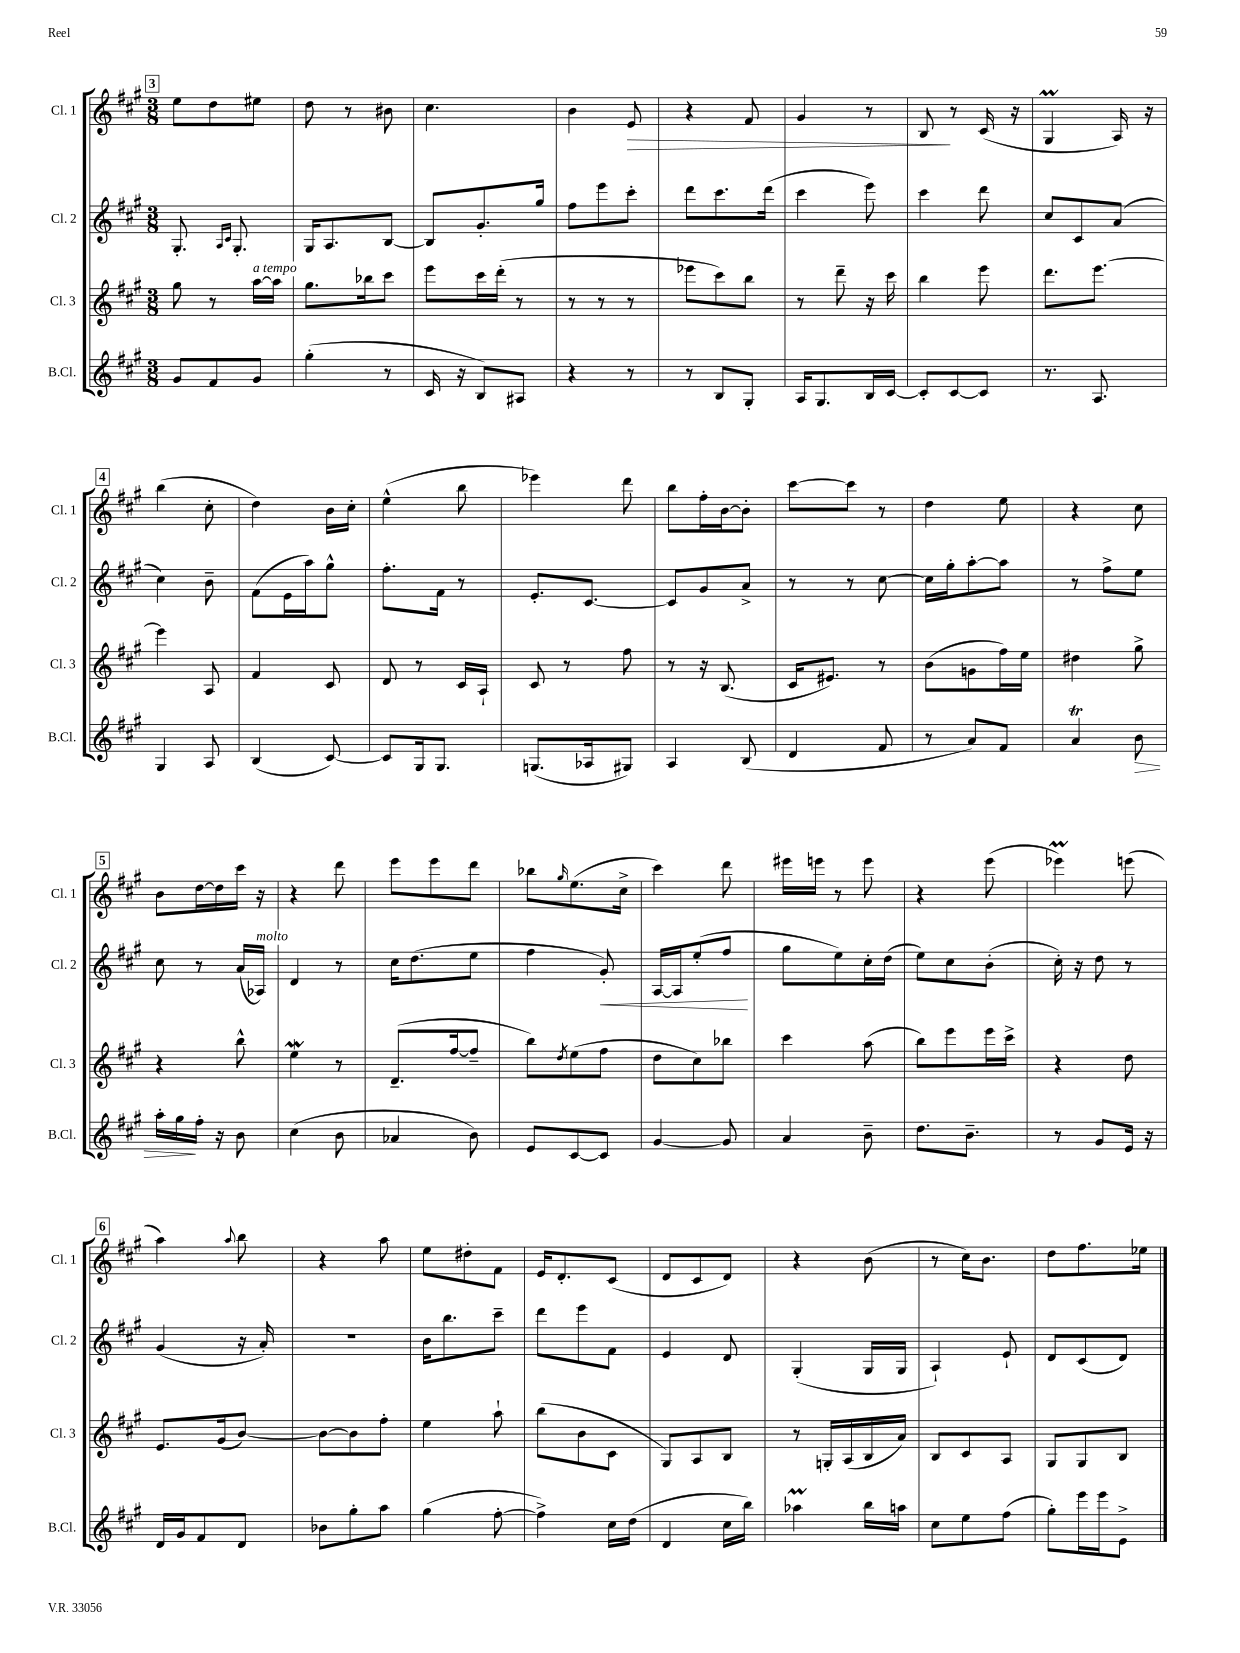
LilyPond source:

<<
\new StaffGroup <<
\new Staff = "s0" \with { instrumentName = "Cl. 1" shortInstrumentName = "Cl. 1" } {
    \clef treble \key a \major \numericTimeSignature \time 3/8
    \mark \markup { \box "3" } e''8 d''8 eis''8 |
    d''8 r8 bis'8 |
    cis''4. |
    b'4 e'8\> |
    r4 fis'8 |
    gis'4 r8 |
    b8\! r8 cis'16( r16 |
    gis4\prall a16) r16 |
    \mark \markup { \box "4" } b''4( cis''8-. |
    d''4) b'16 cis''16-. |
    e''4-^( b''8 |
    ees'''4) d'''8 |
    b''8 fis''16-. b'16~ b'8-. |
    cis'''8~ cis'''8 r8 |
    d''4 e''8 |
    r4 cis''8 |
    \mark \markup { \box "5" } b'8 d''16~ d''16 cis'''16 r16 |
    r4 d'''8 |
    e'''8 e'''8 d'''8 |
    bes''8 \grace { gis''16 } e''8.( cis''16-> |
    cis'''4) d'''8 |
    eis'''16 e'''16 r8 e'''8 |
    r4 e'''8( |
    ees'''4\prall) e'''8( |
    \mark \markup { \box "6" } a''4) \appoggiatura { a''8 } b''8 |
    r4 a''8 |
    e''8 dis''8-. fis'8 |
    e'16 d'8.-. cis'8( |
    d'8 cis'8 d'8) |
    r4 b'8( |
    r8 cis''16) b'8. |
    d''8 fis''8. ees''16 \bar "|." |
}
\new Staff = "s1" \with { instrumentName = "Cl. 2" shortInstrumentName = "Cl. 2" } {
    \clef treble \key a \major \numericTimeSignature \time 3/8
    \mark \markup { \box "3" } gis8.-. \grace { a16 cis'16 } gis8.-. |
    gis16 a8. b8~ |
    b8 gis'8.-. gis''16 |
    fis''8 e'''8 cis'''8-. |
    d'''8 cis'''8. d'''16( |
    cis'''4 e'''8) |
    cis'''4 d'''8 |
    cis''8 cis'8 a'8( |
    \mark \markup { \box "4" } cis''4) b'8-- |
    fis'8( e'16 a''16) gis''8-^ |
    fis''8.-. fis'16 r8 |
    e'8.-. cis'8.~ |
    cis'8 gis'8 a'8-> |
    r8 r8 cis''8~ |
    cis''16 gis''16-. a''8~-. a''8 |
    r8 fis''8-> e''8 |
    \mark \markup { \box "5" } cis''8 r8 a'16( aes16^\markup { \italic "molto" }) |
    d'4 r8 |
    cis''16 d''8.( e''8 |
    fis''4 gis'8-.\<) |
    a16~ a16 e''8-.( fis''8\! |
    gis''8 e''8) cis''16-. d''16( |
    e''8) cis''8 b'8-.( |
    cis''16-.) r16 d''8 r8 |
    \mark \markup { \box "6" } gis'4( r16 a'16-.) |
    R4. |
    b'16 b''8. cis'''8-- |
    d'''8 e'''8 fis'8 |
    e'4 d'8 |
    gis4-.( gis16 gis16 |
    a4-!) e'8-! |
    d'8 cis'8( d'8) \bar "|." |
}
\new Staff = "s2" \with { instrumentName = "Cl. 3" shortInstrumentName = "Cl. 3" } {
    \clef treble \key a \major \numericTimeSignature \time 3/8
    \mark \markup { \box "3" } gis''8 r8 a''16~^\markup { \italic "a tempo" } a''16 |
    gis''8. bes''16 cis'''8 |
    e'''8 cis'''16 d'''16-.( r8 |
    r8 r8 r8 |
    ees'''8 cis'''8) b''8 |
    r8 d'''8-- r16 cis'''16 |
    b''4 e'''8 |
    d'''8. e'''8.~ |
    \mark \markup { \box "4" } e'''4 a8 |
    fis'4 cis'8 |
    d'8 r8 cis'16 a16-! |
    cis'8 r8 fis''8 |
    r8 r16 b8.( |
    cis'16 eis'8.) r8 |
    b'8( g'8 fis''16) e''16 |
    dis''4 gis''8-> |
    \mark \markup { \box "5" } r4 b''8-^ |
    e''4\mordent r8 |
    d'8.--( fis''16~ fis''8-- |
    b''8) \acciaccatura { d''8 } e''8( fis''8 |
    d''8 cis''8) bes''8 |
    cis'''4 a''8( |
    b''8) e'''8 e'''16 cis'''16-> |
    r4 d''8 |
    \mark \markup { \box "6" } e'8. gis'16( b'8~) |
    b'8~ b'8 fis''8-. |
    e''4 a''8-! |
    b''8( b'8 cis'8 |
    gis8) a8 b8 |
    r8 g16-. a16( b16 a'16) |
    b8 cis'8 a8 |
    gis8 gis8 b8 \bar "|." |
}
\new Staff = "s3" \with { instrumentName = "B.Cl." shortInstrumentName = "B.Cl." } {
    \clef treble \key a \major \numericTimeSignature \time 3/8
    \mark \markup { \box "3" } gis'8 fis'8 gis'8 |
    gis''4-.( r8 |
    cis'16 r16 b8) ais8 |
    r4 r8 |
    r8 b8 gis8-. |
    a16 gis8. b16 cis'16~ |
    cis'8-. cis'8~ cis'8 |
    r8. a8. |
    \mark \markup { \box "4" } gis4 a8 |
    b4( cis'8~) |
    cis'8 gis16 gis8. |
    g8.( aes16 gis8) |
    a4 b8( |
    d'4 fis'8 |
    r8 a'8) fis'8 |
    a'4\trill b'8\> |
    \mark \markup { \box "5" } a''16-. gis''16\! fis''16-. r16 b'8 |
    cis''4( b'8 |
    aes'4 b'8) |
    e'8 cis'8~ cis'8 |
    gis'4~ gis'8 |
    a'4 b'8-- |
    d''8. b'8.-- |
    r8 gis'8 e'16 r16 |
    \mark \markup { \box "6" } d'16 gis'16 fis'8 d'8 |
    bes'8 gis''8-. a''8 |
    gis''4( fis''8~-. |
    fis''4->) cis''16 d''16( |
    d'4 cis''16 b''16) |
    aes''4\prall b''16 a''16 |
    cis''8 e''8 fis''8( |
    gis''8-.) e'''16 e'''16 e'8-> \bar "|." |
}
>>
>>
